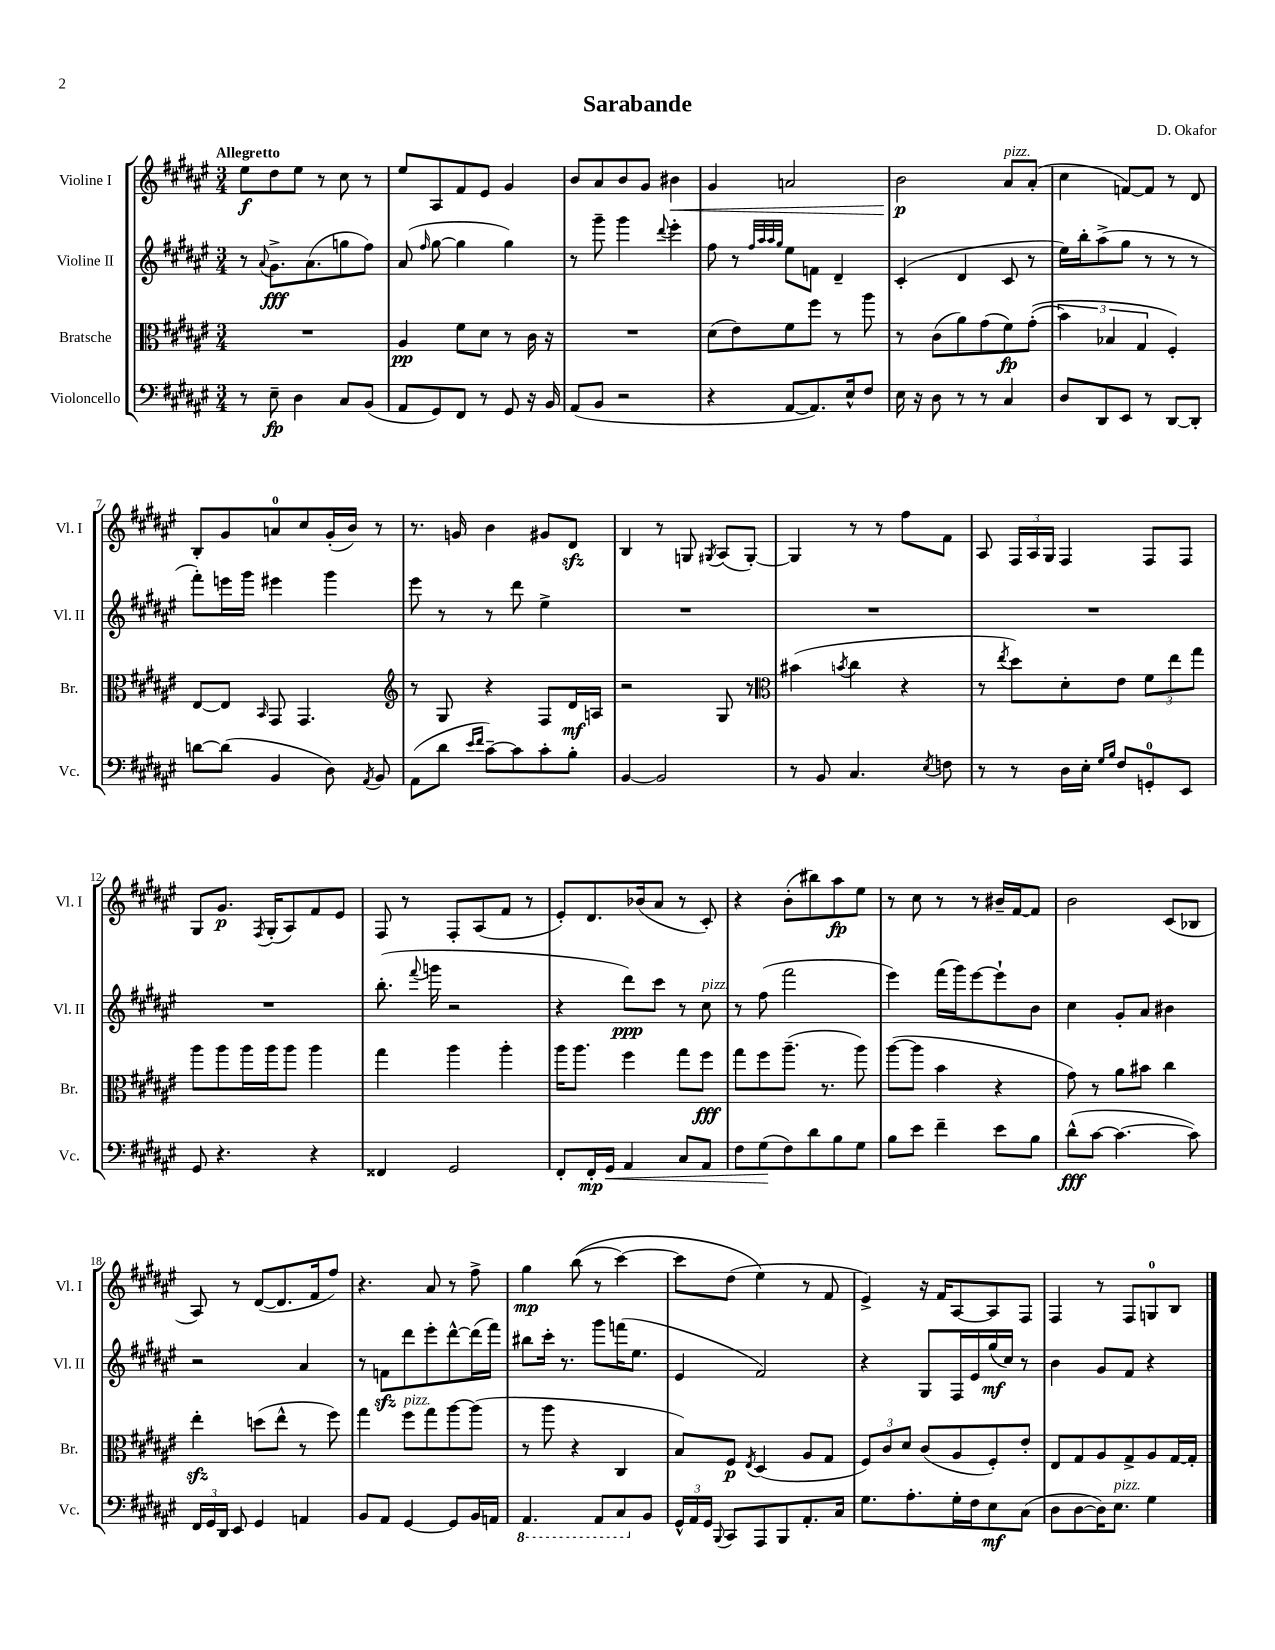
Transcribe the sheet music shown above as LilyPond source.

\header { title = "Sarabande" composer = "D. Okafor" }
<<
\new StaffGroup <<
\new Staff = "s0" \with { instrumentName = "Violine I" shortInstrumentName = "Vl. I" } {
    \clef treble \key fis \major \numericTimeSignature \time 3/4 \tempo "Allegretto"
    \autoBeamOff eis''8[\f dis''8 eis''8] r8 cis''8 r8 |
    eis''8[ ais8 fis'8 eis'8] gis'4 |
    b'8[ ais'8 b'8 gis'8] bis'4\< |
    gis'4 a'2 |
    b'2\p\! ais'8[^\markup { \italic "pizz." } ais'8]-.( |
    cis''4 f'8[~) f'8] r8 dis'8 |
    b8[-. gis'8 a'8-0 cis''8 gis'16-.( b'16]) r8 |
    r8. g'16 b'4 gis'8[ dis'8]\sfz |
    b4 r8 g8 \acciaccatura { gis8 } ais8[( gis8]~-.) |
    gis4 r8 r8 fis''8[ fis'8] |
    ais8 \tuplet 3/2 { fis16[ ais16 gis16] } fis4 fis8[ fis8] |
    gis8[ gis'8.]\p \acciaccatura { fis8 } gis16[-.( ais8) fis'8 eis'8] |
    fis8 r8 fis8[-. ais8( fis'8] r8 |
    eis'8[-.) dis'8. bes'16( ais'8] r8 cis'8-.) |
    r4 b'8[-.( bis''8) ais''8\fp eis''8] |
    r8 cis''8 r8 r8 bis'16[-- fis'16~ fis'8] |
    b'2 cis'8[( bes8] |
    ais8) r8 dis'8[~( dis'8. fis'16 fis''8]) |
    r4. ais'8 r8 fis''8-> |
    gis''4\mp b''8(\( r8 cis'''4~) |
    cis'''8[ dis''8]( eis''4\) r8 fis'8 |
    eis'4->) r16 fis'16[ ais8~ ais8 fis8] |
    fis4 r8 fis8[ g8-0 b8] \bar "|." |
}
\new Staff = "s1" \with { instrumentName = "Violine II" shortInstrumentName = "Vl. II" } {
    \clef treble \key fis \major \numericTimeSignature \time 3/4
    \autoBeamOff r8 \appoggiatura { ais'8 } gis'8.[->\fff ais'8.( g''8 fis''8]) |
    ais'8( \grace { fis''16 } gis''8~ gis''4 gis''4) |
    r8 gis'''8-- gis'''4 \appoggiatura { dis'''8 } eis'''4-. |
    fis''8 r8 \grace { fis''32[ ais''32 ais''32 gis''32] } eis''8[ f'8] dis'4-- |
    cis'4-.( dis'4 cis'8 r8 |
    eis''16[) b''16-. ais''8->( gis''8] r8 r8 r8 |
    fis'''8[-.) e'''16 gis'''16] eis'''4 gis'''4 |
    eis'''8 r8 r8 dis'''8 eis''4-> |
    R2. |
    R2. |
    R2. |
    R2. |
    b''8.-.( \appoggiatura { fis'''8 } g'''16 r2 |
    r4 dis'''8[\ppp) cis'''8] r8 cis''8^\markup { \italic "pizz." } |
    r8 fis''8( fis'''2 |
    eis'''4) fis'''16[( gis'''16) eis'''8~ eis'''8-! b'8] |
    cis''4 gis'8[-. ais'8] bis'4 |
    r2 ais'4 |
    r8 f'8[\sfz dis'''8 eis'''8-. dis'''8~-^ dis'''16( fis'''16]) |
    bis''8[ cis'''16]-. r8. gis'''8[ f'''16( eis''8.] |
    eis'4 fis'2) |
    r4 gis8[ fis16 eis'16 gis''16\mf( cis''16]) r8 |
    b'4 gis'8[ fis'8] r4 \bar "|." |
}
\new Staff = "s2" \with { instrumentName = "Bratsche" shortInstrumentName = "Br." } {
    \clef alto \key fis \major \numericTimeSignature \time 3/4
    \autoBeamOff R2. |
    ais4\pp fis'8[ dis'8] r8 cis'16 r16 |
    R2. |
    dis'8[( eis'8) fis'8 fis''8] r8 ais''8 |
    r8 cis'8[( ais'8) gis'8( fis'8\fp) gis'8]-.(\( |
    \tuplet 3/2 { b'4) bes4 gis4 } fis4-.\) |
    eis8[~ eis8] \grace { b,16 } gis,8 gis,4. |
    \clef treble r8 gis8 r4 fis8[ dis'16\mf a16] |
    r2 gis8 r8 |
    \clef alto bis'4( \acciaccatura { b'8 } cis''4 r4 |
    r8 \acciaccatura { eis''8 } dis''8[) dis'8-. eis'8] \tuplet 3/2 { fis'8[ eis''8 gis''8] } |
    ais''8[ ais''8 ais''16 ais''16 ais''8] ais''4 |
    gis''4 ais''4 ais''4-. |
    ais''16[ ais''8.] fis''4 gis''8[ fis''8]\fff |
    gis''8[ fis''8 ais''8.]--( r8. ais''8) |
    ais''8[~( ais''8] b'4 r4 |
    gis'8) r8 ais'8[ bis'8] cis''4 |
    eis''4-.\sfz d''8[( eis''8]-^ r8 fis''8) |
    gis''4 fis''8[^\markup { \italic "pizz." } gis''8 ais''8~ ais''8]( |
    r8 ais''8 r4 cis4 |
    b8[) fis8]\p \acciaccatura { eis8 } dis4( ais8[ gis8] |
    \tuplet 3/2 { fis8[) cis'8 dis'8] } cis'8[( ais8 fis8-.) eis'8]-. |
    eis8[ gis8 ais8 gis8-> ais8 gis16~ gis16]-. \bar "|." |
}
\new Staff = "s3" \with { instrumentName = "Violoncello" shortInstrumentName = "Vc." } {
    \clef bass \key fis \major \numericTimeSignature \time 3/4
    \autoBeamOff r8 eis8--\fp dis4 cis8[ b,8]( |
    ais,8[ gis,8) fis,8] r8 gis,8 r16 b,16 |
    ais,8[( b,8] r2 |
    r4 ais,8[~ ais,8.) eis16-^ fis8] |
    eis16 r16 dis8 r8 r8 cis4 |
    dis8[ dis,8 eis,8] r8 dis,8[~ dis,8]-. |
    d'8[~ d'8]( b,4 dis8) \acciaccatura { ais,8 } b,8 |
    ais,8[( dis'8] \grace { eis'16[ fis'16] } cis'8[~--) cis'8 cis'8-. b8]-. |
    b,4~ b,2 |
    r8 b,8 cis4. \acciaccatura { eis8 } f8 |
    r8 r8 dis16[ eis16]-. \grace { gis16[ b16] } fis8[ g,8-0-. eis,8] |
    gis,8 r4. r4 |
    fisis,4 gis,2 |
    fis,8[-. fis,16-.\mp gis,16]\< ais,4 cis8[ ais,8] |
    fis8[ gis8\!( fis8) dis'8 b8 gis8] |
    b8[ eis'8] fis'4-- eis'8[ b8] |
    dis'8[-^\fff( cis'8]~ cis'4.~ cis'8) |
    \tuplet 3/2 { fis,16[ gis,16 dis,16] } eis,8 gis,4 a,4 |
    b,8[ ais,8] gis,4~ gis,8[ b,16 a,16] |
    \ottava #-1 ais,,4. ais,,8[ cis,8 \ottava #0 b,8] |
    \tuplet 3/2 { gis,16[-^ ais,16 gis,16] } \appoggiatura { b,,8 } cis,8[ ais,,8 b,,8 ais,8.-. cis16] |
    gis8.[ ais8.-. gis16-. fis16 eis8\mf cis8]( |
    dis8[ dis8~ dis16) eis8.]^\markup { \italic "pizz." } gis4 \bar "|." |
}
>>
>>
